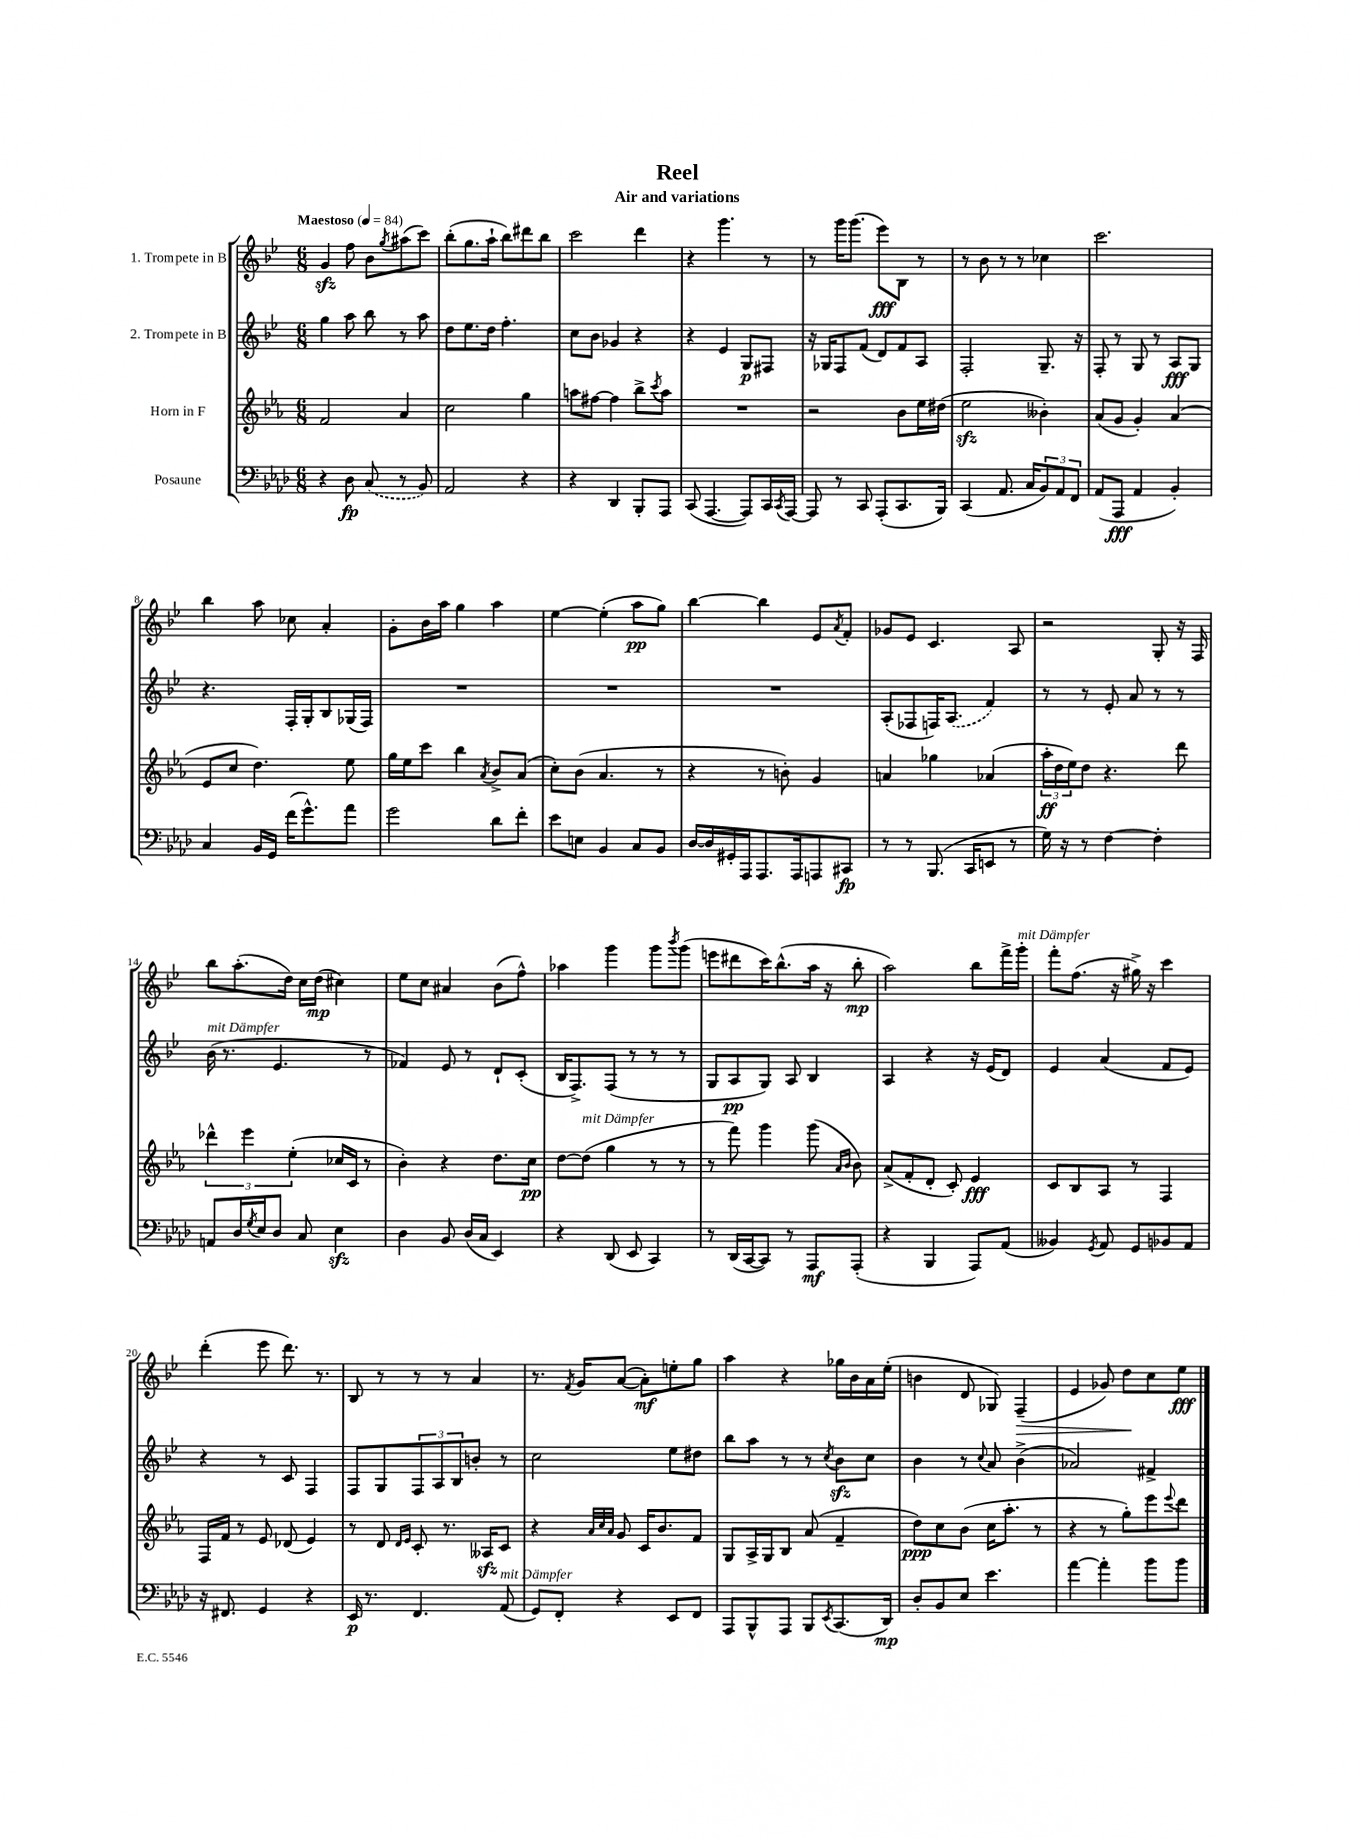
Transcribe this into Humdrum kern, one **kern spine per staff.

**kern	**kern	**kern	**kern
*staff4	*staff3	*staff2	*staff1
*clefF4	*clefG2	*clefG2	*clefG2
*k[b-e-a-d-]	*k[b-e-a-]	*k[b-e-]	*k[b-e-]
*M6/8	*M6/8	*M6/8	*M6/8
*MM84	*MM84	*MM84	*MM84
4r	2f	4gg	4g
8D-	.	8aa	8ff
(8C	.	8bb-	8b-
.	.	.	8qgg
8r	4a-	8r	(8aa#
8BB-)	.	8aa	8ccc)
=	=	=	=
2AA-	2cc	8dd	(8bb-'
.	.	8.ee-	8.gg
.	.	16dd	16aa`
.	.	4.ff'	8bb-)
4r	4gg	.	8ddd#
.	.	.	8bb-
=	=	=	=
4r	8aa	8cc	2ccc
.	[8ff#	8b-	.
4DD-	4ff#]	4g-	.
8BBB-'	8bb-^	4r	4ddd
.	8qccc	.	.
8AAA-	8aa	.	.
=	=	=	=
(8CC	2.r	4r	4r
[4.AAA-	.	.	.
.	.	4e-	4.ggg
8AAA-])	.	8G	.
16CC	.	8F#	8r
8qCC	.	.	.
[16AAA-	.	.	.
=	=	=	=
8AAA-]	2r	16r	8r
.	.	16G-	.
8r	.	8F	16ggg
.	.	.	(8.ggg
8CC	.	(8f	.
(8AAA-'	.	8d)	8eee-)
8.CC	8b-	8f	8B-
.	16ee-	8A	8r
16BBB-)	(16dd#	.	.
=	=	=	=
(4CC	2ee-	2F'	8r
.	.	.	8b-
8.AA-	.	.	8r
.	.	.	8r
16C	.	.	.
12BB-)	4b--')	8.G~	4cc-
12AA-	.	.	.
12FF	.	.	.
.	.	16r	.
=	=	=	=
(8AA-	(8a-	8F'	2.ccc
8AAA-	8g	8r	.
4AA-	4g')	8G	.
.	.	8r	.
4BB-')	(4a-	8A	.
.	.	8G	.
=	=	=	=
4C	8e-	4.r	4bb-
.	8cc	.	.
16BB-	4.dd)	.	8aa
16GG	.	.	.
(16f	.	16F'	8cc-
8.g^^)	.	16G'	.
.	.	8B-	4a'
8a-	8ee-	(16G-	.
.	.	16F)	.
=	=	=	=
2g	16gg	2.r	8g'
.	16ee-	.	.
.	8ccc	.	16b-
.	.	.	16aa
.	4bb-	.	4gg
.	8qa-	.	.
8d-	8b-^	.	4aa
8f'	(8a-	.	.
=	=	=	=
8e-	8cc')	2.r	[4ee-
8E	(8b-	.	.
4BB-	4.a-	.	(4ee-']
8C	.	.	8aa
8BB-	8r	.	8gg)
=	=	=	=
[16D-	4r	2.r	[4bb-
16D-]	.	.	.
16GG#'	.	.	.
16AAA-	.	.	.
8.AAA-	8r	.	4bb-]
.	8b')	.	.
16AAA-	.	.	.
8AAA	4g	.	8e-
.	.	.	8qa
8CC#	.	.	8f'
=	=	=	=
8r	4a	(8A'	8g-
8r	.	8F-	8e-
(8.BBB-	4gg-	16F)	4.c
.	.	(8.A	.
16CC	.	.	.
8EE	(4a-	4f)	.
8r	.	.	8A
=	=	=	=
16G)	24aa-'	8r	2r
.	24dd	.	.
16r	.	.	.
.	24ee-)	.	.
8r	8dd	8r	.
[4F	4.r	8e-'	.
.	.	8a	.
4F']	.	8r	8G'
.	8ddd	8r	16r
.	.	.	16F
=	=	=	=
8AA	6ddd-^^	(16b-	8bb-
.	.	8.r	.
16D-	.	.	(8.aa'
.	6eee-	.	.
8qG	.	.	.
16E-	.	.	.
8D-	.	4.e-	.
.	.	.	16dd)
.	(6ee-'	.	.
8C	.	.	16cc
.	.	.	(16dd
4E-	16cc-	.	4cc#)
.	16c	.	.
.	8r	8r	.
=	=	=	=
4D-	4b-')	4f-)	8ee-
.	.	.	8cc
8BB-	4r	8e-	4a#
(16D-	.	8r	.
16C	.	.	.
4EE-)	8.dd	8d`	(8b-
.	.	(8c'	8ff^^)
.	16cc	.	.
=	=	=	=
4r	[8dd	16B-	4aa-
.	.	8.F^)	.
.	(8dd]	.	.
(8DD-	4gg	(8F	4ggg
8EE-	.	8r	.
4CC)	8r	8r	8ggg
.	.	.	8qbbb-
.	8r	8r	(8ggg
=	=	=	=
8r	8r	8G	8eee
(16DD-	8fff)	8A	8ddd#
[16CC	.	.	.
8CC])	4ggg	8G)	16ccc)
.	.	.	(8.bb-^^
8r	.	8A	.
8AAA-	(8ggg	4B-	16aa
.	.	.	16r
.	16qqa-	.	.
.	16qqb-	.	.
(8AAA-'	8b-)	.	8bb-'
=	=	=	=
4r	(8a-^	4A	2aa)
.	8f'	.	.
4BBB-	8d'	4r	.
.	8c')	.	.
8AAA-)	4e-	16r	8bb-
.	.	(16e-	.
(8AA-	.	8d)	16fff^
.	.	.	16ggg'
=	=	=	=
4BB--)	8c	4e-	8fff'
.	8B-	.	(8.ff
8qGG	.	.	.
8AA-	8A-	(4a	.
.	.	.	16r
8GG	8r	.	16gg#^)
.	.	.	16r
8BB-	4F	8f	4ccc
8AA-	.	8e-)	.
=	=	=	=
16r	16F	4r	(4ddd'
8.FF#	16f	.	.
.	8r	.	.
4GG	8e-	8r	8eee-
.	(8d-	8c	8.ddd)
4r	4e-)	4F	.
.	.	.	8.r
=	=	=	=
16EE-	8r	8F	8B-
8.r	.	.	.
.	8d	8G	8r
.	16qqd	.	.
.	16qqe-	.	.
4.FF	8c'	12F	8r
.	.	12A	.
.	8.r	.	8r
.	.	12B-	.
.	.	8b'	4a
.	16A--	.	.
(8AA-	8c	8r	.
=	=	=	=
8GG)	4r	2cc	8.r
8FF'	.	.	.
.	.	.	8qf
.	.	.	16g
.	32qqa-	.	.
.	32qqcc	.	.
.	32qqa-	.	.
4r	8g	.	([8a
.	16c	.	8a'])
.	8.b-	.	.
8EE-	.	8ee-	8ee'
8FF	8f	8dd#	8gg
=	=	=	=
8AAA-	8G	8bb-	4aa
8BBB-^^	16A-^	8aa	.
.	16G	.	.
8AAA-	8B-	8r	4r
8BBB-	(8a-	8r	.
8qEE-	.	8qcc	.
(8.CC	4f~	8b-	16gg-
.	.	.	16b-
.	.	8cc	16a
16DD-)	.	.	(16ee-'
=	=	=	=
8D-'	8dd)	4b-	4b
8BB-	8cc	.	.
8E-	(8b-	8r	8d
.	.	8qqcc	.
4.e-	16cc	8a	8G-)
.	8.aa-'	.	.
.	.	(4b-^	(4F~
.	8r	.	.
=	=	=	=
[4a-	4r	2a-)	4e-
4a-']	8r	.	8g-)
.	8gg')	.	8dd
8b-	8eee-	4f#^	8cc
.	8qqeee-	.	.
8b-	8ddd	.	8ee-
==	==	==	==
*-	*-	*-	*-
